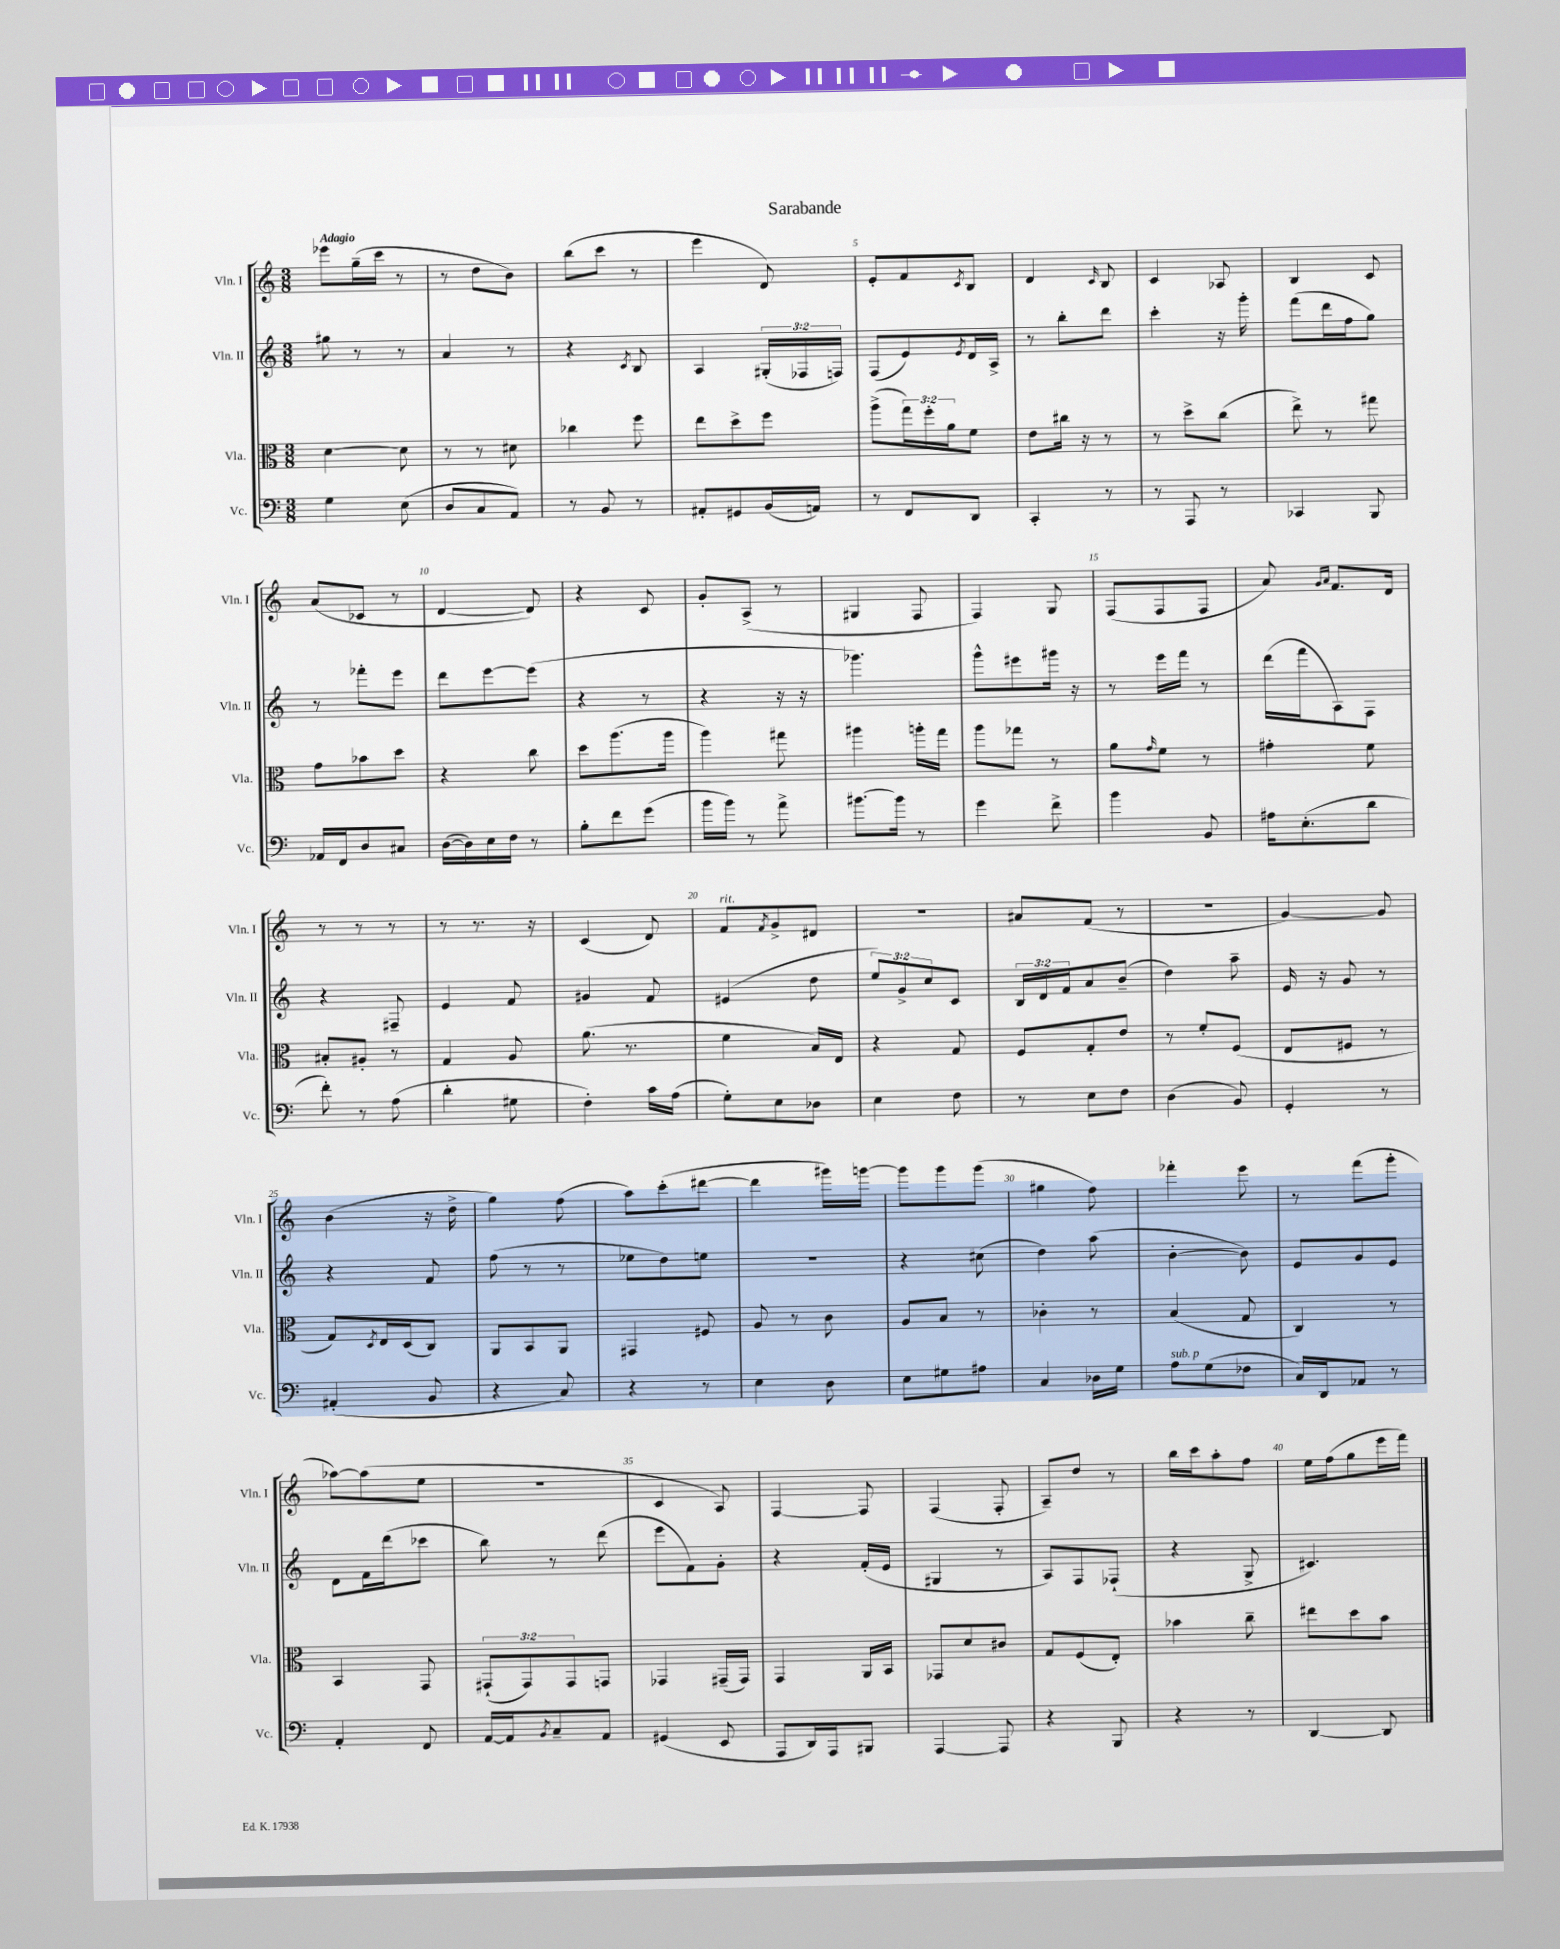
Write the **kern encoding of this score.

**kern	**kern	**kern	**kern
*part4	*part3	*part2	*part1
*staff4	*staff3	*staff2	*staff1
*I"Vc.	*I"Vla.	*I"Vln. II	*I"Vln. I
*I'Vc.	*I'Vla.	*I'Vln. II	*I'Vln. I
*clefF4	*clefC3	*clefG2	*clefG2
*k[]	*k[]	*k[]	*k[]
*M3/8	*M3/8	*M3/8	*M3/8
=1	=1	=1	=1
!	!	!	!LO:TX:a:B:t=Adagio
4G\	[4d\	8gg#X\	8eee-X\L
.	.	8r	(16gg~\L
.	.	.	16ccc\JJ
(8E\	8d\]	8r	8r
=2	=2	=2	=2
8D/L	8r	4a/	8r
8C/	8r	.	8dd\L
8AA/J)	8d#X\	8r	8b\J)
=3	=3	=3	=3
8r	4cc-X\	4r	(8bb\L
8BB/	.	.	8ccc\J
.	.	8qc/	.
8r	8ff\	8B/	8r
=4	=4	=4	=4
8AA#X'/L	8ee\L	4A/	4eee\
8GG#X/	8dd^\	.	.
(16BB/L	8ff\J	(24G#X'/LL	8d/)
.	.	24F-X/	.
16AAn/JJ)	.	.	.
.	.	24Fn/JJ)	.
=5	=5	=5	=5
8r	(8aa^\L	(8F/L	8e'/L
8FF/L	24gg\L)	8e/)	8f/
.	24ff'\	.	.
.	24a\J	.	.
.	.	8qe/	8qc/
8DD/J	8f\J	16d/L	8B/J
.	.	16A^/JJ	.
=6	=6	=6	=6
4CC'/	8e\L	8r	4d/
.	16cc#X\Jk	8bb'\L	.
.	16r	.	.
.	.	.	16qqc/
8r	8r	8ddd\J	8B/
=7	=7	=7	=7
8r	8r	4ccc'\	4c/
8AAA/	8dd^\L	.	.
8r	(8cc\J	16r	8A-X/
.	.	16ggg'\	.
=8	=8	=8	=8
4CC-X/	8ee^\)	(8fff\L	4B/
.	8r	16ddd\L	.
.	.	16ff\J	.
8BBB/	8gg#X\	8gg\J)	8c/
!!LO:LB:g=z
=9	=9	=9	=9
16AA-X/LL	8g\L	8r	(8a/L
16FF/J	.	.	.
8D/	8b-X\	8fff-X'\L	8c-X/J
8C#X/J	8dd\J	8eee\J	8r
=10	=10	=10	=10
([16D\LL	4r	8ddd\L	[4d/
16D\])	.	.	.
16E\	.	[8eee\	.
16F\JJ	.	.	.
8r	8cc\	(8eee\J]	8d/])
=11	=11	=11	=11
8B'\L	8dd\L	4r	4r
8f\	(8.aa\	.	.
(8g\J	.	8r	8c/
.	16aa\Jk	.	.
=12	=12	=12	=12
16b\LL	4aa\)	4r	8g'/L
16b\JJ)	.	.	.
8r	.	.	(8A^/J
8a^\	8gg#X\	16r	8r
.	.	16r	.
=13	=13	=13	=13
[8.b#X\L	4aa#X\	4.ggg-X\)	4G#X/
16b#\Jk]	.	.	.
8r	16aan'\LL	.	8F/
.	16gg\JJ	.	.
=14	=14	=14	=14
4g\	8aa\L	8ggg^^\L	4F/)
.	8gg-X\J	8eee#X\	.
8f^\	8r	16ggg#X\Jk	8G/
.	.	16r	.
=15	=15	=15	=15
4b\	8a\L	8r	(8F/L
.	16qqg/	.	.
.	8f\J	16eee\LL	8F/
.	.	16fff\JJ	.
8BB/	8r	8r	8F/J
=16	=16	=16	=16
16A#X\KL	4g#X'\	(16ddd\LL	8a/)
(8.E'\	.	16fff\J	.
.	.	.	16qqg/LL
.	.	.	16qqa/JJ
.	.	8A\)	8.f/L
8d\J	8f\	8F\J	.
.	.	.	16d/Jk
!!LO:LB:g=z
=17	=17	=17	=17
8f'\)	8B#X'/L	4r	8r
8r	8A#X'/J	.	8r
(8A\	8r	8F#X~/	8r
=18	=18	=18	=18
4d'\	4G/	4e/	8r
.	.	.	8.r
8G#X\	8A/	8f/	.
.	.	.	16r
=19	=19	=19	=19
4F'\)	(8.a\	4g#X/	(4c/
.	8.r	.	.
16c\LL	.	8f/	8d/)
(16A\JJ	.	.	.
=20	=20	=20	=20
!	!	!	!LO:TX:a:i:t=rit.
8G'\L)	4f\	(4e#X/	8f/L
.	.	.	8qf/
8E\	.	.	8g^/
8D-X\J	16B/LL)	8dd\	8d#X/J
.	16E/JJ	.	.
=21	=21	=21	=21
4E\	4r	12ee/L)	4.r
.	.	12g^/	.
.	.	12cc/	.
8F\	8G/	8c/J	.
=22	=22	=22	=22
8r	8F/L	24B/LL	8a#X/L
.	.	24d/	.
.	.	24f/J	.
8E\L	8G'/	8a/	(8f/J
8F\J	8e/J	(8b~/J	8r
=23	=23	=23	=23
(4D\	8r	4dd\)	4.r
.	8f'/L	.	.
8BB/)	(8F/J	8aa~\	.
=24	=24	=24	=24
4GG'/	8E/L	16e/	[4g/)
.	.	16r	.
.	8F#X/J	8g/	.
8r	8r	8r	8g/]
!!LO:LB:g=z
=25	=25	=25	=25
(4AA#X'/	8G/L)	4r	(4b\
.	8qD/	.	.
.	16E/L	.	.
.	(16D/J	.	.
8BB/	8C/J)	8f/	16r
.	.	.	16dd^\
=26	=26	=26	=26
4r	8AA/L	(8ff\	4gg\)
.	8BB/	8r	.
8C/)	8AA/J	8r	(8ff\
=27	=27	=27	=27
4r	4GG#X/	8ee-X\L	8aa\L)
.	.	8dd\)	(8ccc'\
8r	8F#X/	8een\J	[8ddd#X\J
=28	=28	=28	=28
4E\	8A/	4.r	4ddd#\]
.	8r	.	.
8D\	8c\	.	16ggg#X\LL)
.	.	.	[16gggn\JJ
=29	=29	=29	=29
8E\L	8A/L	4r	8ggg\L]
8G#X\	8B/J	.	8ggg\
8A#X\J	8r	(8cc#X\	(8ggg\J
=30	=30	=30	=30
4C/	4c-X'\	4dd\)	4gg#X\
16D-X\LL	8r	(8aa\	8ff\)
16G\JJ	.	.	.
=31	=31	=31	=31
!LO:TX:a:i:t=sub. p	!	!	!
8A\L	(4B/	[4b'\	4fff-X'\
(8G\	.	.	.
8F-X\J	8G/	8b\])	8eee\
=32	=32	=32	=32
16C/LL)	4C/)	8e/L	8r
16DD/J	.	.	.
8AA-X/J	.	8g/	(8fff\L
8r	8r	8e/J	8ggg'\J
!!LO:LB:g=z
=33	=33	=33	=33
4AA'/	4BB/	8d\L	[8aa-X\L)
.	.	16f\L	(8aa-\]
.	.	(16ddd\J	.
8FF/	8GG/	8ccc-X\J	8ee\J
=34	=34	=34	=34
[16AA/LL	(12GG#X`/L	8bb\)	4.r
16AA/J]	.	.	.
.	12GG#/)	.	.
8qBB/	.	.	.
8C~/	.	8r	.
.	12GG#/	.	.
8AA/J	8GGn/J	(8ddd\	.
=35	=35	=35	=35
(4GG#X/	4GG-X/	8eee\L	4c/
.	.	8f\)	.
8EE/	(16GG#X~/LL	8g'\J	8A/)
.	16GG#/JJ)	.	.
=36	=36	=36	=36
8AAA/L	4GG/	4r	[4F/
16DD/L)	.	.	.
16AAA/J	.	.	.
8BBB#X/J	16AA/LL	(16f'/LL	8F/]
.	16BB/JJ	16e/JJ	.
=37	=37	=37	=37
[4AAA/	8GG-X/L	4G#X/	(4F/
.	8d/	.	.
8AAA/]	8c#X/J	8r	8F'/
=38	=38	=38	=38
4r	8G/L	8A/L)	8A~/L)
.	(8F/	8F/	8dd/J
8BBB/	8E'/J)	(8F-X`/J	8r
=39	=39	=39	=39
4r	4b-X\	4r	16bb\LL
.	.	.	16ccc\J
.	.	.	8aa'\
8r	8cc~\	8G^/	8ff\J
=40	=40	=40	=40
[4DD/	8ee#X\L	4.c#X/)	16ee\LL
.	.	.	(16ff\J
.	8dd\	.	8gg\
8DD/]	8b\J	.	16eee\L
.	.	.	16fff\JJ)
==	==	==	==
*-	*-	*-	*-
